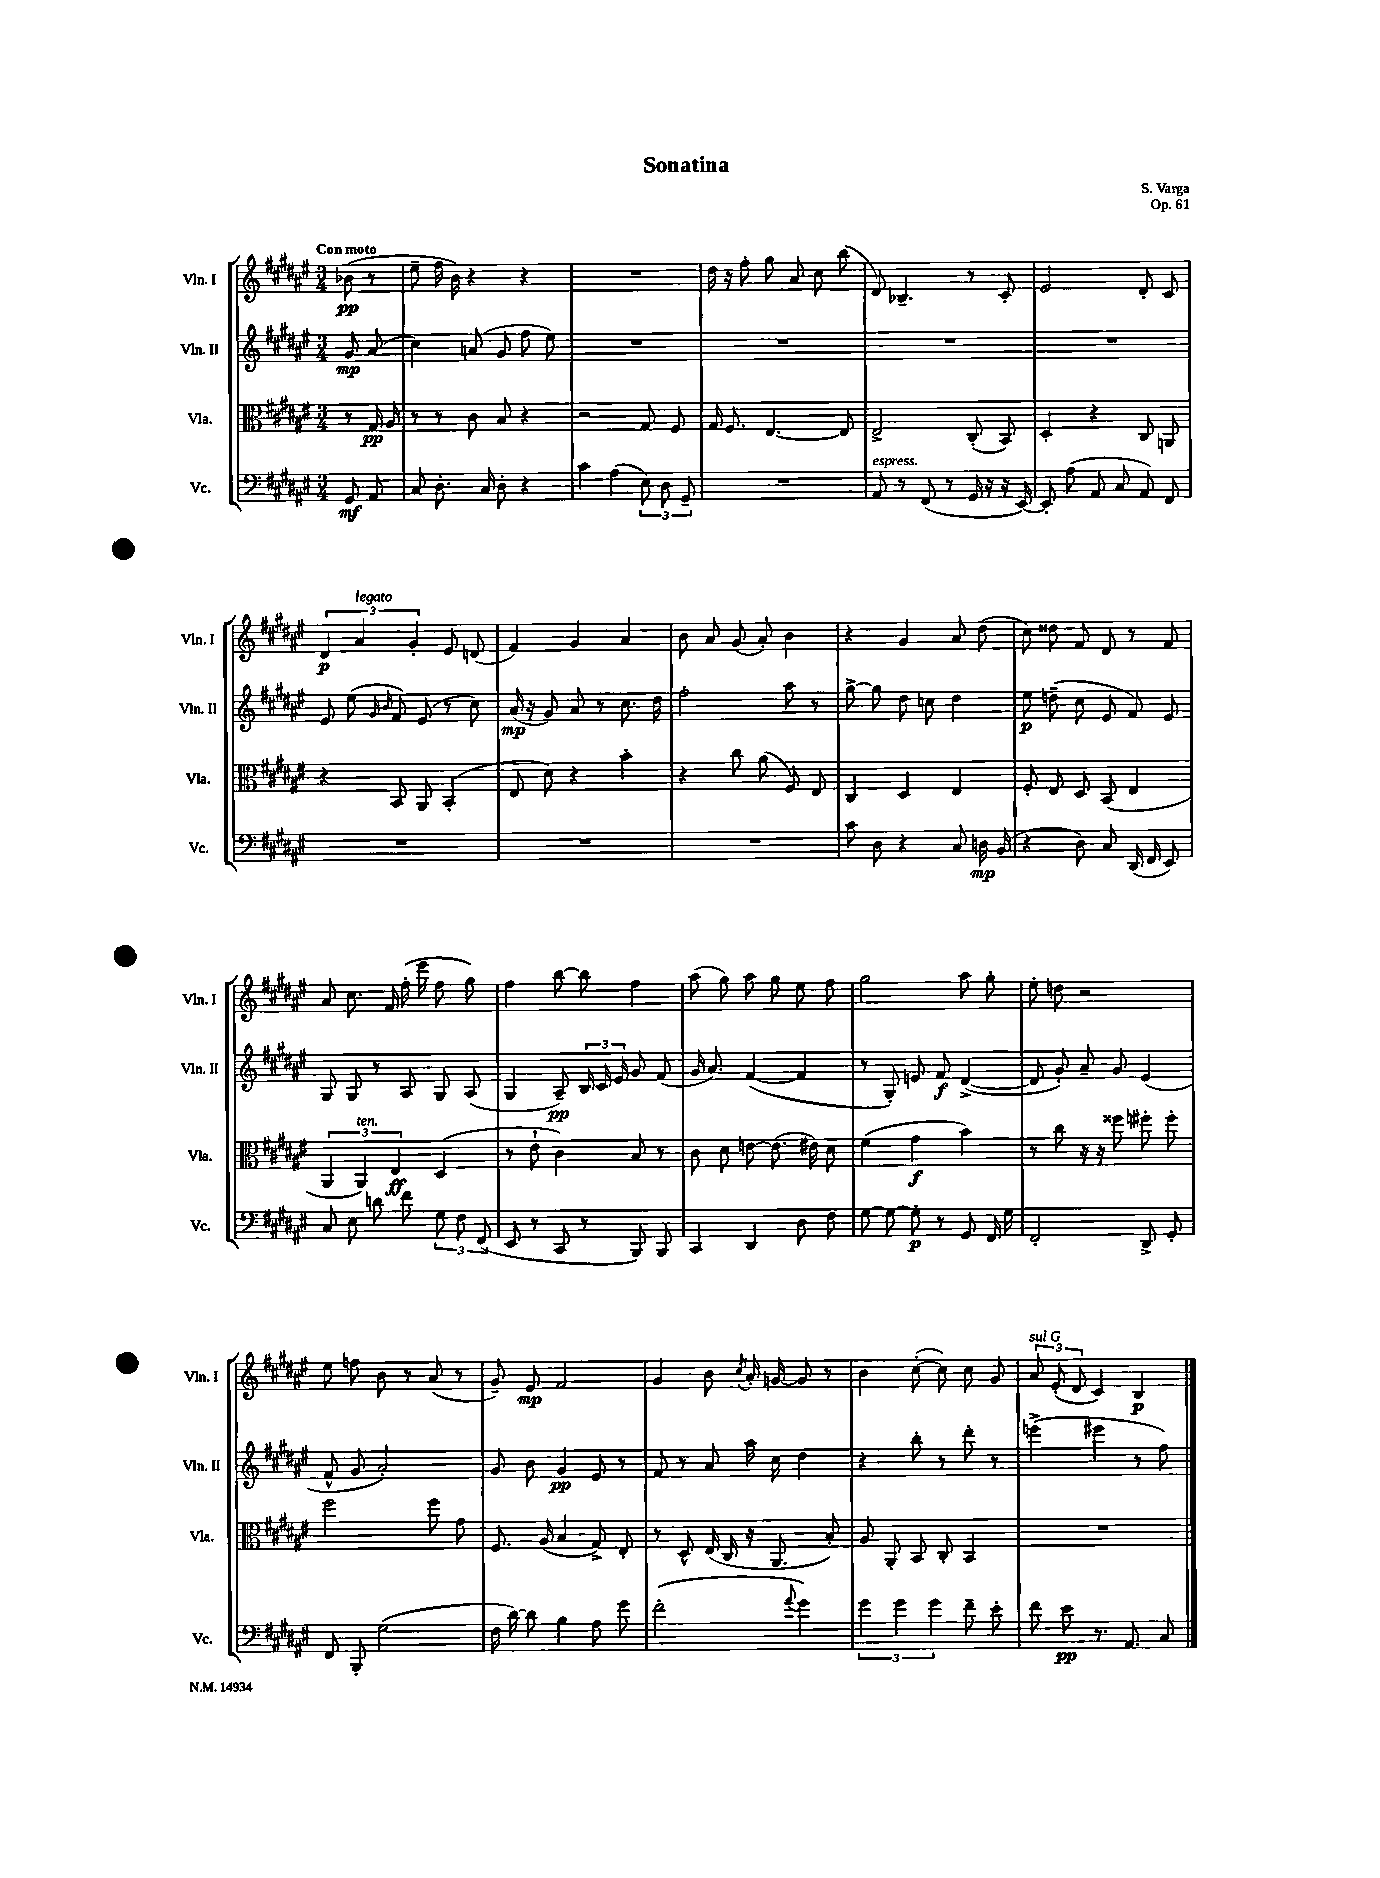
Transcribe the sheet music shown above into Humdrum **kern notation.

**kern	**kern	**kern	**kern
*staff4	*staff3	*staff2	*staff1
*clefF4	*clefC3	*clefG2	*clefG2
*k[f#c#g#d#a#e#]	*k[f#c#g#d#a#e#]	*k[f#c#g#d#a#e#]	*k[f#c#g#d#a#e#]
*M3/4	*M3/4	*M3/4	*M3/4
8GG#	8r	8g#	(8b-
8AA#	16G#	(8a#	8r
.	16A#	.	.
=	=	=	=
8C#	8r	4cc#)	8ee#~
8.D#'	8r	.	16ff#
.	.	.	16b)
.	8c#	(8a	4r
16C#	.	.	.
8D#'	8B	8g#	.
4r	4r	8ff#	4r
.	.	8ee#)	.
=	=	=	=
4c#	2r	2.r	2.r
(4A#	.	.	.
12E#)	8G#	.	.
12D#	.	.	.
.	8F#	.	.
12GG#~	.	.	.
=	=	=	=
2.r	16G#	2.r	16dd#
.	8.F#	.	16r
.	.	.	8ff#'
.	[4.E#	.	8gg#
.	.	.	8a#
.	.	.	8cc#
.	8E#]	.	(8bb
=	=	=	=
8AA#	2E#^	2.r	8d#)
8r	.	.	4.B-~
(8FF#	.	.	.
8r	.	.	.
16GG#	(8C#'	.	8r
16r	.	.	.
16r	8BB)	.	8c#'
[16EE#)	.	.	.
=	=	=	=
8EE#']	4D#'	2.r	2e#
(8A#	.	.	.
8AA#	4r	.	.
8C#	.	.	.
8AA#)	8C#	.	8d#'
8FF#	8AA	.	8c#
=	=	=	=
2.r	4r	8e#	6d#
.	.	(8ee#	.
.	.	.	6a#
.	.	16qqg#	.
.	.	16qqb	.
.	8BB	8f#)	.
.	.	.	6g#'
.	8AA#	(8e#	.
.	(4BB'	8r	8e#
.	.	8cc#)	(8d
=	=	=	=
2.r	8E#	(16a#	4f#)
.	.	16r	.
.	8d#)	8g#)	.
.	4r	8a#	4g#
.	.	8r	.
.	4b'	8.cc#	4a#
.	.	16dd#	.
=	=	=	=
2.r	4r	2ff#'	8b
.	.	.	8a#
.	8cc#	.	(8g#
.	(8a#	.	8a#')
.	8F#)	8aa#	4b
.	8E#	8r	.
=	=	=	=
8c#	4C#	[8gg#^	4r
8D#	.	8gg#]	.
4r	4D#	8dd#	4g#
.	.	8cc	.
8C#	4E#	4dd#	8a#
16D	.	.	(8dd#
(16BB	.	.	.
=	=	=	=
4r	8F#'	8ee#	8cc#)
.	8E#	(8dd~	8dd##
8D#)	8D#	8cc#	8f#
8C#	(8BB	8e#	8d#
(16DD#	4E#	8f#)	8r
16FF#	.	.	.
8EE#)	.	8e#	8f#
=	=	=	=
8C#	6AA#	8G#	8a#
8E#	.	8G#	8.cc#
.	6AA#)	.	.
8d	.	8r	.
.	.	.	16f#
.	6E#	.	.
8f#	.	8A#	(16ff#'
.	.	.	16eee#
12G#	(4D#	8G#	8ff#
12F#	.	.	.
.	.	(8A#	8gg#)
(12FF#	.	.	.
=	=	=	=
8EE#	8r	4G#	4ff#
8r	8e#`	.	.
8CC#	4c#)	8A#~)	[8bb
8r	.	24B	8bb]
.	.	24c#	.
.	.	24e#	.
8BBB)	8B	8g#	4ff#
8BBB	8r	(8f#	.
=	=	=	=
4CC#	8c#	16g#	(8aa#
.	.	8.a#)	.
.	8d#	.	8gg#)
4DD#	[8e	([4f#	8aa#
.	(8.e]	.	8gg#
8D#	.	4f#]	8ee#
.	16e#)	.	.
8F#	8d#	.	8ff#
=	=	=	=
[8G#	(4f#	8r	2gg#
8G#_	.	8G#')	.
8G#']	4g#	8e	.
8r	.	8f#	.
8GG#	4b)	([4d#^	8aa#
16FF#	.	.	8gg#'
16G#	.	.	.
=	=	=	=
2FF#'	8r	8d#]	8ee#'
.	8cc#	8g#')	8dd
.	16r	8a#~	2r
.	16r	.	.
.	8ff##	8g#	.
8DD#^	8ff#'	(4e#	.
8GG#'	8ff#'	.	.
=	=	=	=
8FF#	2ff#	8f#^^	8ee#
8BBB'	.	8g#	8ff
(2G#	.	2a#')	8b
.	.	.	8r
.	8ff#	.	(8a#
.	8g#	.	8r
=	=	=	=
16F#	8.F#	8g#	8g#~)
[16d#)	.	.	.
8d#]	.	8b	8e#
.	(16A#	.	.
4B	4B	4g#	2f#
8A#	8G#^)	8e#	.
8g#	8E#'	8r	.
=	=	=	=
(2f#'	8r	8f#	4g#
.	8D#^^	8r	.
.	(16E#	8a#	8b
.	16C#	.	.
.	.	.	8qcc#
.	16r	16aa#	16a#'
.	8.AA#	16cc#	[16g
8qqa#	.	.	.
4g#)	.	4dd#	8g]
.	8B')	.	8r
=	=	=	=
6g#	8A#	4r	4b
.	8AA#'	.	.
6g#	.	.	.
.	8BB	8bb'	([8cc#'
6g#	.	.	.
.	8C#'	8r	8cc#])
8f#~	4BB	8ddd#'	8cc#
8e#'	.	8r	8g#
=	=	=	=
8f#	2.r	(4eee^	12a#
.	.	.	(12e#'
8e#	.	.	.
.	.	.	12d#
8.r	.	4eee#	4c#)
8.AA#	.	.	.
.	.	8r	4B
8C#	.	8ff#)	.
==	==	==	==
*-	*-	*-	*-
